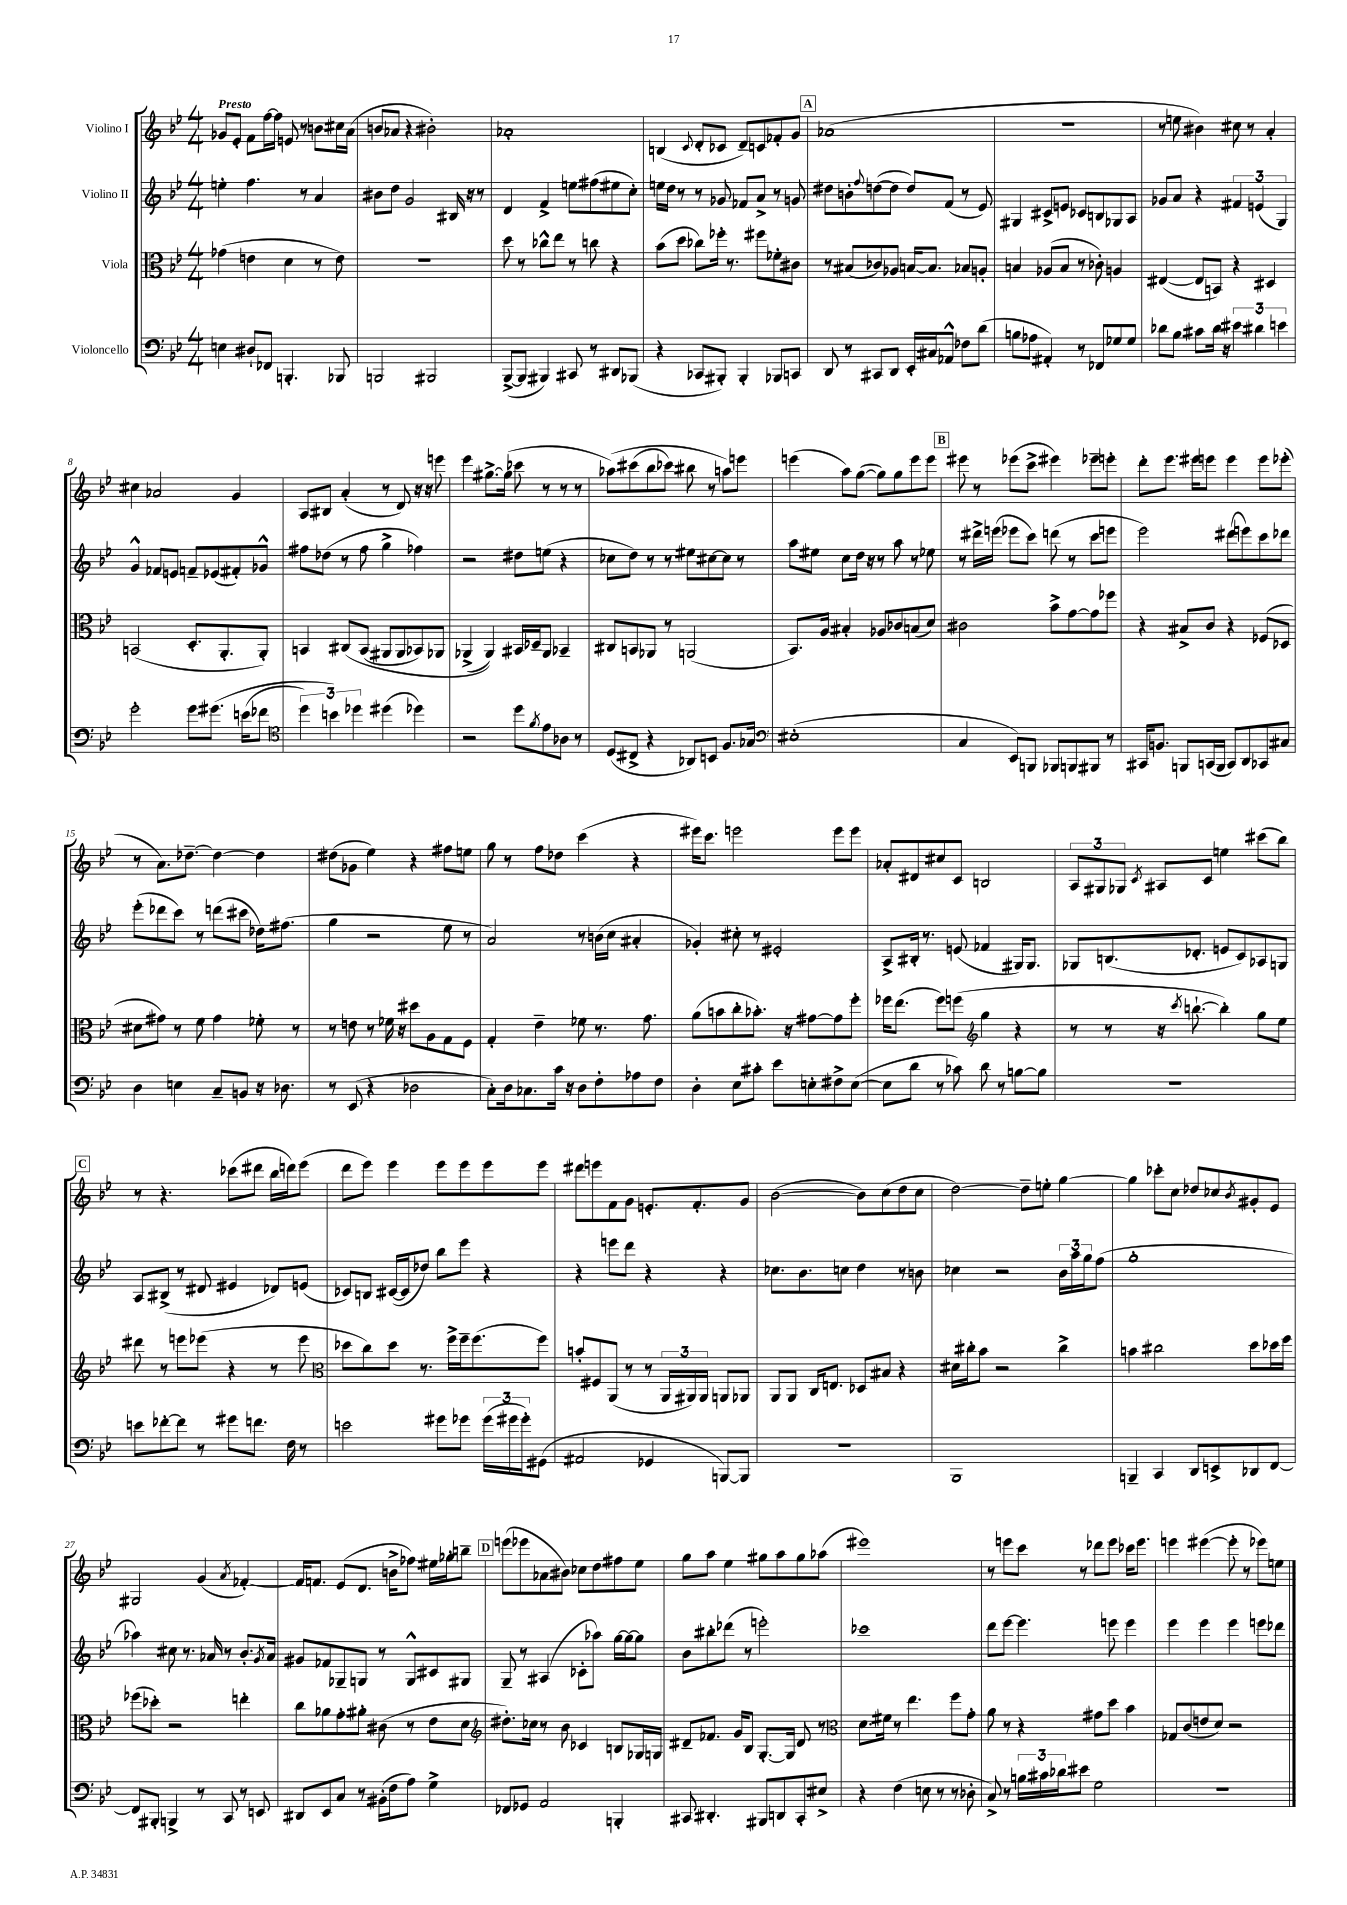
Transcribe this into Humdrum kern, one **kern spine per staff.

**kern	**kern	**kern	**kern
*staff4	*staff3	*staff2	*staff1
*clefF4	*clefC3	*clefG2	*clefG2
*k[b-e-]	*k[b-e-]	*k[b-e-]	*k[b-e-]
*M4/4	*M4/4	*M4/4	*M4/4
4E	(4g-	4ee'	8g-
.	.	.	8e-'
8D#`	4e	4.ff	8f
8FF-	.	.	[16ff
.	.	.	16ff]
4.BBB'	4d	.	8e
.	.	8r	8r
.	8r	4a	8b
8BBB-	8e)	.	16cc#
.	.	.	(16a
=	=	=	=
2BBB	1r	8b#	8b
.	.	8dd	8a-
.	.	2g	4r
2BBB#	.	.	2b#')
.	.	16B#	.
.	.	16r	.
.	.	8r	.
=	=	=	=
([8BBB-^	8dd	4d	1a-'
8BBB-]	8r	.	.
4BBB#)	8cc-^^	4f^	.
.	8ee-	.	.
8CC#	8r	8ee	.
8r	8cc	(8ff#	.
8DD#	4r	8ee#	.
(8BBB-	.	8cc')	.
=	=	=	=
4r	(8b-	16ee	(4B
.	.	16dd	.
.	8dd	8r	.
.	.	.	8qqc
8CC-	8cc-)	8r	8d'
8BBB#')	16ff-'	8g-	8c-
.	8.r	.	.
4BBB#'	.	8f-	8d~)
.	8ff#	8a^	8c
8BBB-	8f-'	8r	8f-'
8CC	8c#	8g	8g
=	=	=	=
8DD	8r	8dd#	(1a-
8r	(8B#	8b'	.
.	.	8qqff	.
8CC#	8c-)	([8dd	.
8DD	8A-	8dd]	.
16EE-'	[16B	8dd)	.
16C#	8.B]	.	.
8AA-^^	.	(8f	.
8F-	8B-	8r	.
(8d	8A'	8e-)	.
=	=	=	=
8B	4B	4G#	1r
8A-	.	.	.
4AA#')	(8A-	8c#^	.
.	8B	8e	.
8r	8r	8c-	.
8FF-	8c-')	8B	.
8G-	4A	8G-	.
8G-	.	8A	.
=	=	=	=
8d-	([4E#	8g-	8r
8B-	.	8a	8ee
8c#	8E#]	4r	4b#)
16d-	8BB)	.	.
16r	.	.	.
6e#	4r	6f#	8cc#
.	.	.	8r
6d#	.	(6e	.
.	4D#	.	4a'
6e	.	6G)	.
=	=	=	=
2g'	(2BB	4g^^	4cc#
.	.	8f-	2a-
.	.	8e	.
8g	8.D'	8f~	.
&(8.g#	.	(8e-	.
.	8.AA'	.	.
.	.	8f#')	4g
(16e	.	.	.
8f-	8AA')	8g-^^	.
=	=	=	=
*clefC4	*	*	*
6dd)	4BB	8ff#	8A
.	.	(8dd-	8B#
6b&)	.	.	.
.	&(8C#	8r	(4a'
6dd-	.	.	.
.	(8BB	8ff#	.
(4dd#	8AA#	4gg^	8r
.	8AA#	.	8d)
4dd-)	8BB-)	4ff-)	16r
.	.	.	16r
.	8AA-	.	8eee
=	=	=	=
2r	(4AA-^	2r	4eee-
.	4AA-)&)	.	[8.gg#^
.	.	.	(16gg#]
8dd	16BB#	8dd#	8ccc-
.	16D-~	.	.
8qf	.	.	.
8e-	8AA-	(8ee	8r
8A-	4BB-~	4r	8r
8r	.	.	8r
=	=	=	=
(8D	8C#	8cc-	&(8aa-)
8C#^	8BB	8dd)	(8ccc#
4r	8AA-	8r	8bb-
.	8r	8r	8ccc-)
8AA-)	(2AA	8ee#	8bb#
8BB	.	[8cc#	8r
8.F	.	8cc#]	8aa&)
.	.	8r	8eee
16G-	.	.	.
=	=	=	=
*clefF4	*	*	*
(1E#'	8.BB-)	8aa	(4eee
.	.	8ee#	.
.	16A	.	.
.	4B#'	8cc	8aa)
.	.	16dd	([8gg
.	.	16r	.
.	8A-	8r	8gg])
.	8c-	8aa	8gg
.	(8B	8r	8eee
.	8d)	8ee-	8eee
=	=	=	=
4C	2c#	8r	8eee#
.	.	16ddd#^	8r
.	.	(16eee	.
8EE-)	.	8eee-	(8eee-
8BBB	.	8ccc)	8ccc^
8BBB-	8b-^	(8ddd	4eee#)
8BBB	[8g	8r	.
8BBB#	8g]	8ccc	8eee-~
8r	8ff-	8eee	8eee'
=	=	=	=
16CC#	4r	2eee-)	8ddd'
8.BB	.	.	.
.	.	.	8.eee-
8BBB	8B#^	.	.
.	.	.	16eee#
(16CC	8c	.	8eee
16BBB	.	.	.
8CC)	4r	(8ddd#	4eee
8DD	.	8eee)	.
8CC-	(8F-	8ccc	8eee
8C#	8D-	8ddd-	(8eee-'
=	=	=	=
4D	8d#	(8eee-'	8r
.	8g#)	8ddd-	8.a)
4E	8r	8ccc)	.
.	.	.	[8.dd-~
.	8f	8r	.
8C~	4g#	(8ddd	4dd-_
8BB	.	8ccc#	.
16r	8f-'	16dd-)	4dd-]
8.D-	.	(8.ff#	.
.	8r	.	.
=	=	=	=
8r	8r	4gg	(8dd#
(8EE-	8e	.	8g-
4r	8r	2r	4ee-)
.	16f-	.	.
.	16r	.	.
2D-	8dd#	.	4r
.	8A	.	.
.	8G	8ee-	8ff#
.	8F	8r	8ee
=	=	=	=
8C')	4G'	2a)	8gg
16D	.	.	8r
8.C-	.	.	.
.	4e-~	.	8ff
16c	.	.	8dd-
16r	.	.	.
8D	8f-	8r	(4ccc
8F'	8.r	(16b	.
.	.	16cc	.
8A-	.	4a#'	4r
.	8.g	.	.
8F	.	.	.
=	=	=	=
4D'	(8a	4g-')	16eee#)
.	.	.	8.ccc
.	8b	.	.
8E-	8cc'	8cc#'	2eee
8c#'	8.b-')	8r	.
8e-	.	2e#'	.
.	16r	.	.
8E'	[8g#	.	.
8F#^	8g#]	.	8eee
([8E	8ff'	.	8eee
=	=	=	=
8E]	16ff-	8A^	8a-'
.	(8.ee-	.	.
8d	.	16B#'	8d#
.	.	8.r	.
8r	8ff-)	.	8cc#
8c-)	(8ff	(8e	8c
*	*clefG2	*	*
8d	4gg	4f-	2B
8r	.	.	.
[8B	4r	16G#)	.
.	.	8.G#	.
8B]	.	.	.
=	=	=	=
1r	8r	8G-	12A
.	.	.	12G#
.	8r	(8.B	.
.	.	.	12G-
.	.	.	8qc
.	16r	.	8A#
.	8qccc	.	.
.	[8.bb`	8.d-'	.
.	.	.	8c
.	4bb'])	8e	4ee
.	.	8c)	.
.	8gg	8A-	(8ccc#
.	8ee-	8G	8bb-)
=	=	=	=
8e	8ddd#	8A	8r
[8f-'	8r	(8B#^	4.r
8f-]	8eee	8r	.
8r	(8eee-	8d#	.
8g#	4r	4e#	(8ccc-
8.f	.	.	8ddd#
.	8r	8d-)	16bb-
16F	.	.	16ddd)
8r	8eee-	(8e	(8eee-
=	=	=	=
*	*clefC3	*	*
2e	8dd-	8c-)	8ddd
.	8cc)	8B	8eee-)
.	8dd-	([16c#	4eee-
.	.	16c#]	.
.	8.r	8dd-)	.
8g#	.	8bb-	8eee-
.	16ff^	.	.
8g-	16ff~	8eee-	8eee-
.	(8.ff	.	.
(24g-	.	4r	8eee-
24g#	.	.	.
24g#')	.	.	.
(8GG#	8ff)	.	8eee-
=	=	=	=
2AA#	8b'	4r	8ddd#
.	8F#	.	8eee
.	(8AA	8eee	8f
.	8r	8ddd	8g
4GG-	8r	4r	8.e'
.	24AA	.	.
.	24AA#)	.	.
.	.	.	8.f'
.	24AA#	.	.
[8BBB)	8AA	4r	.
8BBB]	8AA-	.	8g
=	=	=	=
1r	8AA	8.cc-	([2b-
.	8AA	.	.
.	.	8.b-	.
.	16C	.	.
.	8.E	.	.
.	.	8cc	.
.	8D-	4dd	8b-])
.	8B#	.	(8cc
.	4r	8r	8dd
.	.	8b	8cc
=	=	=	=
1BBB-	16d#	4cc-	[2dd)
.	16cc#'	.	.
.	8b-	.	.
.	2r	2r	.
.	.	.	8dd~]
.	.	.	8ee'
.	4cc#^	24b-	[4gg
.	.	24aa	.
.	.	24gg	.
.	.	(8ff	.
=	=	=	=
4BBB~	4b	1gg'	4gg]
4CC	2cc#	.	8ccc-'
.	.	.	8cc
8DD	.	.	8dd-
8EE^	.	.	8cc-
.	.	.	8qb-
8DD-	8dd	.	8g#'
[8FF	16dd-	.	8e-
.	16ff	.	.
=	=	=	=
8FF]	(8ff-	4aa-)	2G#
8BBB#'	8dd-')	.	.
4BBB^	2r	8cc#	.
.	.	8.r	.
8r	.	.	(4g
.	.	16a-	.
8CC	.	8r	.
.	.	.	8qa
8r	4ee'	8.b-'	[4f-')
8EE	.	.	.
.	.	8qg	.
.	.	16a-	.
=	=	=	=
8DD#	8cc	8g#	16f-]
.	.	.	8.f
8EE-	8a-	8f-	.
8C	8g'	8G-~	(8e-
8r	8a#'	8G	8.d
(16BB#'	(8c#	8r	.
16F	.	.	16b^
8A)	8r	8G^^	8ff-)
4G^	8e-	8c#	16ee#
.	.	.	16gg-'
.	8d	8G#	8bb~
=	=	=	=
*	*clefG2	*	*
8FF-	8.dd#')	8G~	(8eee
8GG-	.	8r	8eee-
.	16cc-	.	.
2AA	8r	(4A#	8a-
.	8b-	.	8b#)
.	4c-	8c-'	8cc-
.	.	8aa-)	8dd
4BBB'	8B	[16gg	8ff#
.	.	16gg_	.
.	16G-	8gg]	8ee-
.	16G	.	.
=	=	=	=
8CC#	8d#~	8b-	8gg
4.DD#'	8.f-	8bb#'	8aa
.	.	(8ddd-	4ee-
.	16g	.	.
.	8B-	8r	.
8BBB#	[8.G'	2eee')	8gg#
8DD	.	.	8aa
.	16G]	.	.
8CC#'	8d#	.	8gg#
8E#^	8r	.	(8aa-
=	=	=	=
*	*clefC3	*	*
4r	8.d	1ccc-	1eee#)
.	16f#	.	.
(4F	8r	.	.
.	4.ee-	.	.
8E	.	.	.
8r	.	.	.
8r	8ff	.	.
8D-'	8g'	.	.
=	=	=	=
8C^)	8a	8ddd	8r
8r	8r	[8eee-	8eee
24B	4r	4.eee-]	8ccc
24c#	.	.	.
24d-	.	.	.
8e#	.	.	8r
2G	8g#	.	8ddd-
.	8dd	8eee	8eee
.	4b-	4eee	16ccc-
.	.	.	8.eee
=	=	=	=
1r	8G-	4eee-	4eee
.	(8c	.	.
.	8e	4eee-	([4eee#
.	8d)	.	.
.	2r	4eee-	8eee#']
.	.	.	8r
.	.	8eee	8eee-)
.	.	8ddd-	8ee
==	==	==	==
*-	*-	*-	*-
